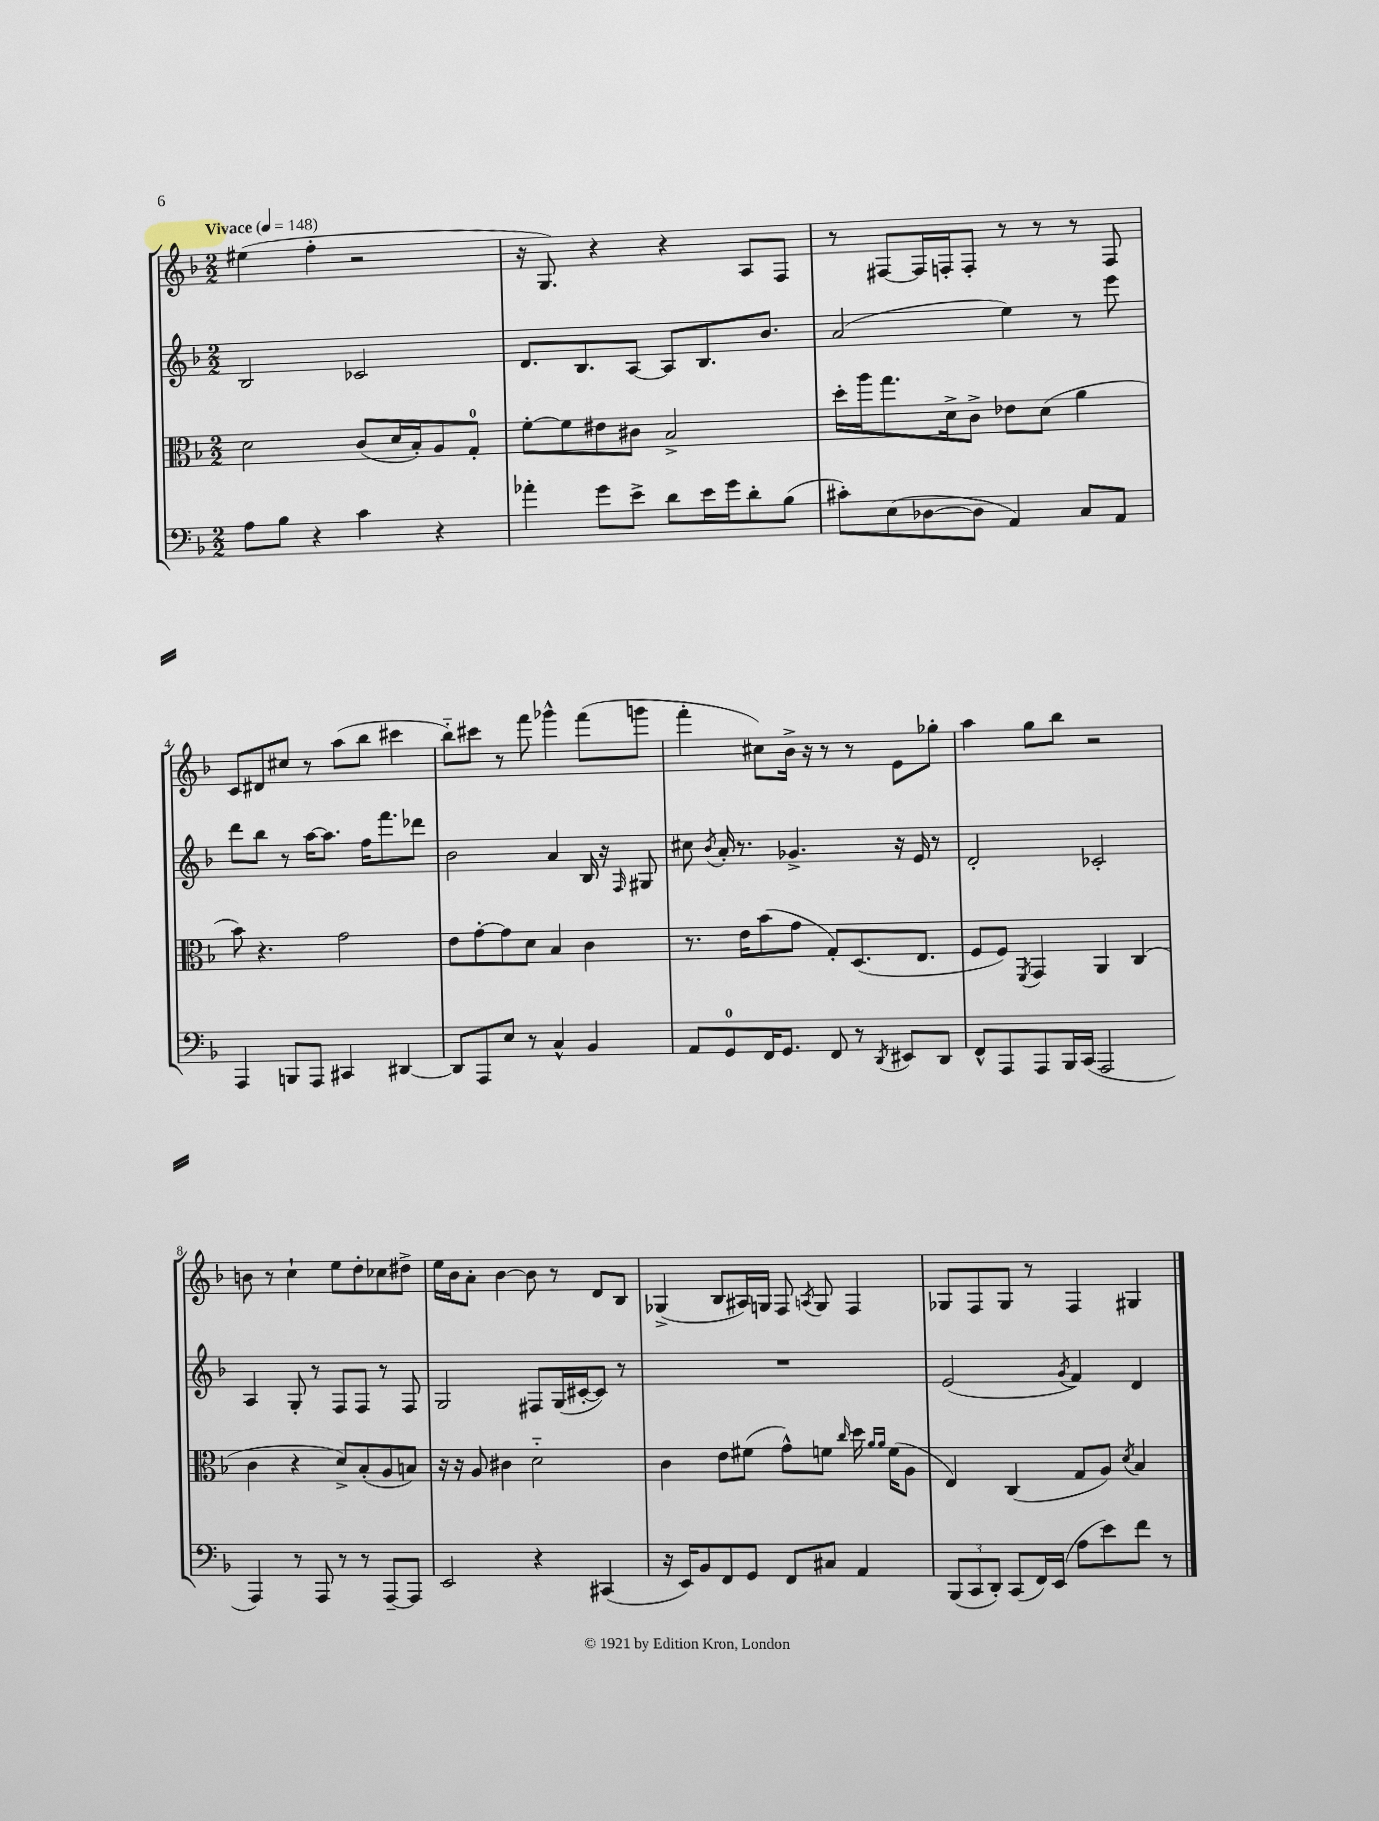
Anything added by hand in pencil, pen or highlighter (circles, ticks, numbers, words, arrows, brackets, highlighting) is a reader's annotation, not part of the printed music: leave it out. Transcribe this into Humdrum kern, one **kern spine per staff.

**kern	**kern	**kern	**kern
*staff4	*staff3	*staff2	*staff1
*clefF4	*clefC3	*clefG2	*clefG2
*k[b-]	*k[b-]	*k[b-]	*k[b-]
*M2/2	*M2/2	*M2/2	*M2/2
*MM148	*MM148	*MM148	*MM148
8A\L	2d\	2B-/	(4ee#\
8B-\J	.	.	.
4r	.	.	4ff'\
4c\	(8c/L	2c-/	2r
.	16d/L	.	.
.	16B-'/J)	.	.
4r	8A/	.	.
.	8G'/J	.	.
=	=	=	=
4a-'\	[8f'\L	8.d/L	16r
.	.	.	8.G/)
.	8f\]	.	.
.	.	8.B-/	.
8g\L	8e#\	.	4r
8e^\J	8c#\J	[8A/J	.
8d\L	2B-^/	8A/]L	4r
16e\L	.	8.B-/	.
16g\J	.	.	.
8d'\	.	.	8A/L
.	.	8.b-/J	.
(8B-\J	.	.	8F/J
=	=	=	=
8c#'\L)	16dd'\LL	(2a/	8r
.	16aa\J	.	.
(8E\	8.gg\	.	[8F#/L
[8D-\	.	.	16F#/]L
.	16d^\k	.	16F'/J
8D-\]J	8c^\J	.	8F'/J
4AA/)	8e-\L	4ee\)	8r
.	(8d\J	.	8r
8C/L	4a\	8r	8r
8AA/J	.	8eee\	8F/
=	=	=	=
4AAA/	8b-\)	8ddd\L	8c/L
.	4.r	8bb-\J	8d#/
8BBB/L	.	8r	8cc#/J
8AAA/J	.	[16aa\LK	8r
.	.	8.aa\]J	.
4CC#/	2g\	.	(8aa\L
.	.	16ff\LK	8bb-\J
.	.	8.fff\	.
[4DD#/	.	.	4ccc#\
.	.	8ddd-\J	.
=	=	=	=
8DD#/]L	8e\L	2b-\	8bb-'~\L)
8AAA/	[8g'\	.	8ccc#\J
8E/J	8g\]	.	8r
8r	8d\J	.	8fff\
4C^^/	4B-/	4a/	4ggg-^^\
4BB-/	4c\	16B-/	(8fff\L
.	.	16r	.
.	.	16qqF/	.
.	.	8G#/	8ggg\J
=	=	=	=
8AA/L	8.r	8cc#\	4fff'\
.	.	8qb-/	.
8GG/	.	16a'/	.
.	16e\LK	8.r	.
16FF/K	(8b-\	.	8cc#\L)
8.GG/J	.	.	.
.	8g\J	4.g-^/	16b-^\Jk
.	.	.	16r
8FF/	8G'/L)	.	8r
8r	(8.D/	.	8r
8qDD/	.	.	.
8EE#/L	.	16r	8e\L
.	8.E/J	16e/	.
8DD/J	.	8r	8gg-'\J
=	=	=	=
8FF^^/L	8F/L	2d'/	4aa\
8AAA/	8F/J)	.	.
.	8qFF/	.	.
8AAA/	4GG/	.	8gg\L
16BBB-/L	.	.	8bb-\J
(16CC/JJ	.	.	.
2AAA/	4AA/	2c-'/	2r
.	(4C/	.	.
=	=	=	=
4AAA/)	4c\	4A/	8b\
.	.	.	8r
8r	4r	8G'/	4cc`\
8AAA/	.	8r	.
8r	8d^/L)	8F/L	8ee\L
8r	(8B-'/	8F/J	8dd'\
[8AAA~/L	8A/	8r	8cc-\
8AAA/]J	8B/J)	8F/	8dd#^\J
=	=	=	=
2EE/	16r	2G/	16ee\LL
.	16r	.	16b-\J
.	8A/	.	8a'\J
.	4c#\	.	[4b-\
4r	2d'~\	8F#/L	8b-\]
.	.	(16G/L	8r
.	.	[16c#'/J	.
(4CC#/	.	8c#/]J)	8d/L
.	.	8r	8B-/J
=	=	=	=
16r	4c\	1r	(4G-^/
16EE/LK)	.	.	.
8BB-/	.	.	.
8FF/	8e\L	.	8B-/L
8GG/J	(8f#\J	.	16A#/L)
.	.	.	16G/JJ
8FF/L	8g^^\L)	.	8F/
.	.	.	8qA/
8C#/J	8f\J	.	8G/
.	16qqcc/	.	.
4AA/	16dd\	.	4F/
.	16qqa/LL	.	.
.	16qqa/JJ	.	.
.	(16f\LK	.	.
.	8A\J	.	.
=	=	=	=
(12BBB-/L	4E/)	(2e/	8G-/L
12CC/	.	.	.
.	.	.	8F/
12DD'/J)	.	.	.
(8CC/L	(4C/	.	8G-/J
16FF/L)	.	.	8r
(16EE/JJ	.	.	.
.	.	8qg/	.
8A\L	8G/L	4f/)	4F/
8e\)	8A/J)	.	.
.	8qd/	.	.
8f\J	4B-/	4d/	4G#/
8r	.	.	.
==	==	==	==
*-	*-	*-	*-
